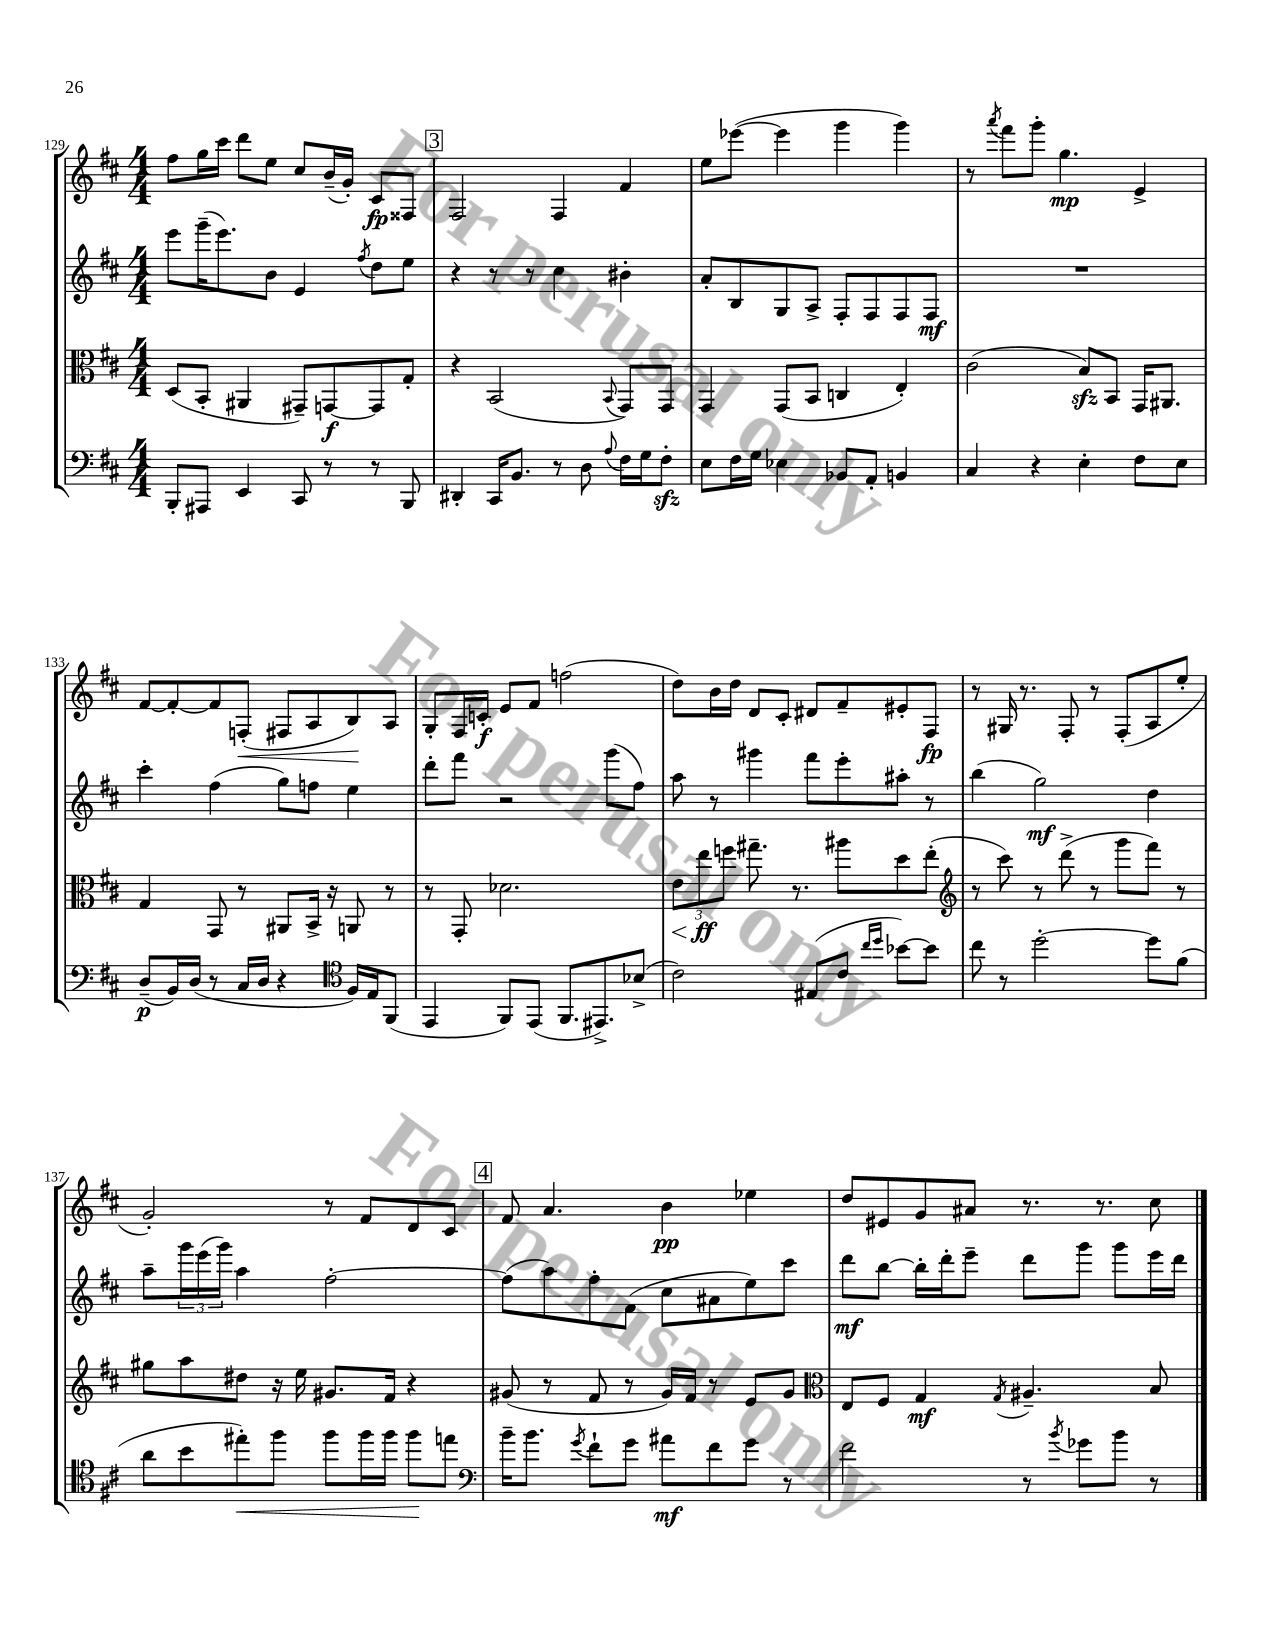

**kern	**kern	**kern	**kern
*staff4	*staff3	*staff2	*staff1
*clefF4	*clefC3	*clefG2	*clefG2
*k[f#c#]	*k[f#c#]	*k[f#c#]	*k[f#c#]
*M4/4	*M4/4	*M4/4	*M4/4
8BBB'	(8D	8eee	8ff#
8AAA#	8BB'	(16ggg~	16gg
.	.	8.eee)	16ccc#
4EE	4AA#	.	8ddd
.	.	8b	8ee
8CC#	8GG#~)	4e	8cc#
8r	[8GG	.	(16b~
.	.	.	16g')
.	.	8qff#	.
8r	8GG]	8dd	8c#
8BBB	8G'	8ee	8F##
=	=	=	=
4DD#'	4r	4r	2F#
16CC#	(2BB	8r	.
8.BB	.	.	.
.	.	8r	.
8r	.	4cc#	4F#
8D	.	.	.
8qqA	8qqBB	.	.
16F#	8GG)	4b#'	4f#
16G	.	.	.
8F#'	8GG	.	.
=	=	=	=
8E	4GG	8a'	8ee
16F#	.	8B	([8eee-
16G	.	.	.
4E-	(8GG	8G	4eee-]
.	8BB	8A^	.
8BB-	4C	8F#'	4ggg
8AA'	.	8F#	.
4BB	4E')	8F#	4ggg)
.	.	8F#	.
=	=	=	=
4C#	(2c#	1r	8r
.	.	.	8qaaa
.	.	.	8fff#
4r	.	.	8ggg'
.	.	.	4.gg
4E'	8B)	.	.
.	8BB	.	.
8F#	16GG	.	4e^
.	8.AA#	.	.
8E	.	.	.
=	=	=	=
(8D~	4G	4ccc#'	[8f#
16BB)	.	.	8f#'_
(16D	.	.	.
8r	8GG	(4ff#	8f#]
16C#	8r	.	(8F'
16D	.	.	.
4r	8AA#	8gg)	8F#
.	16BB^	8ff	8A
.	16r	.	.
*clefC4	*	*	*
16F#)	8AA	4ee	8B)
16E	.	.	.
(8FF#	8r	.	8A
=	=	=	=
4EE	8r	8ddd'	8G'
.	8GG'	8fff#	16F#
.	.	.	16c'
8FF#)	2.d-	2r	8e
(8EE	.	.	8f#
8.FF#	.	.	(2ff
8.EE#^)	.	.	.
.	.	(8ggg	.
(8B-^	.	8ff#)	.
=	=	=	=
2c#)	12e	8aa	8dd)
.	12ee	.	.
.	.	8r	16b
.	12ff	.	.
.	.	.	16dd
.	8.gg#~	4ggg#	8d
.	.	.	8c#'
.	8.r	.	.
(8E#	.	8fff#	8d#
8c#	8aa#	8eee'	8f#~
16qqcc#	.	.	.
16qqdd	.	.	.
[8b-)	8dd	8aa#'	8e#'
8b-]	(8ee'	8r	8F#
=	=	=	=
*	*clefG2	*	*
8cc#	8r	(4bb	8r
8r	8ccc#)	.	16G#
.	.	.	8.r
[2dd'	8r	2gg)	.
.	(8ddd^	.	8F#'
.	8r	.	8r
.	8ggg	.	(8F#'
8dd]	8fff#)	4dd	8A
(8f#	8r	.	8ee'
=	=	=	=
8a	8gg#	8aa~	2g')
8b	8aa	24ggg	.
.	.	(24eee	.
.	.	24ggg)	.
8ee#')	8dd#	4aa	.
8ff#	16r	.	.
.	16ee	.	.
8ff#	8.g#	[2ff#'	8r
16ff#	.	.	8f#
16ff#	16f#	.	.
8ff#	4r	.	8d
8ee	.	.	8c#
=	=	=	=
*clefF4	*	*	*
16b~	(8g#	(8ff#]	8f#
8.b	.	.	.
.	8r	8aa)	4.a
8qg	.	.	.
8f#`	8f#	8ff#'	.
8g	8r	(8f#	.
8a#	16g#)	8cc#	4b
.	16f#	.	.
8f#	8r	8a#	.
8g	8e	8ee)	4ee-
8r	8g#	8ccc#	.
=	=	=	=
*	*clefC3	*	*
2f#	8E	8ddd	8dd
.	8F#	[8bb	8e#
.	4G	16bb']	8g
.	.	16ddd'	.
.	.	8eee~	8a#
.	8qG	.	.
8r	4.A#~	8ddd	8.r
8qb	.	.	.
8g-	.	8ggg	.
.	.	.	8.r
8b	.	8ggg	.
8r	8B	16eee	8cc#
.	.	16ddd	.
==	==	==	==
*-	*-	*-	*-
